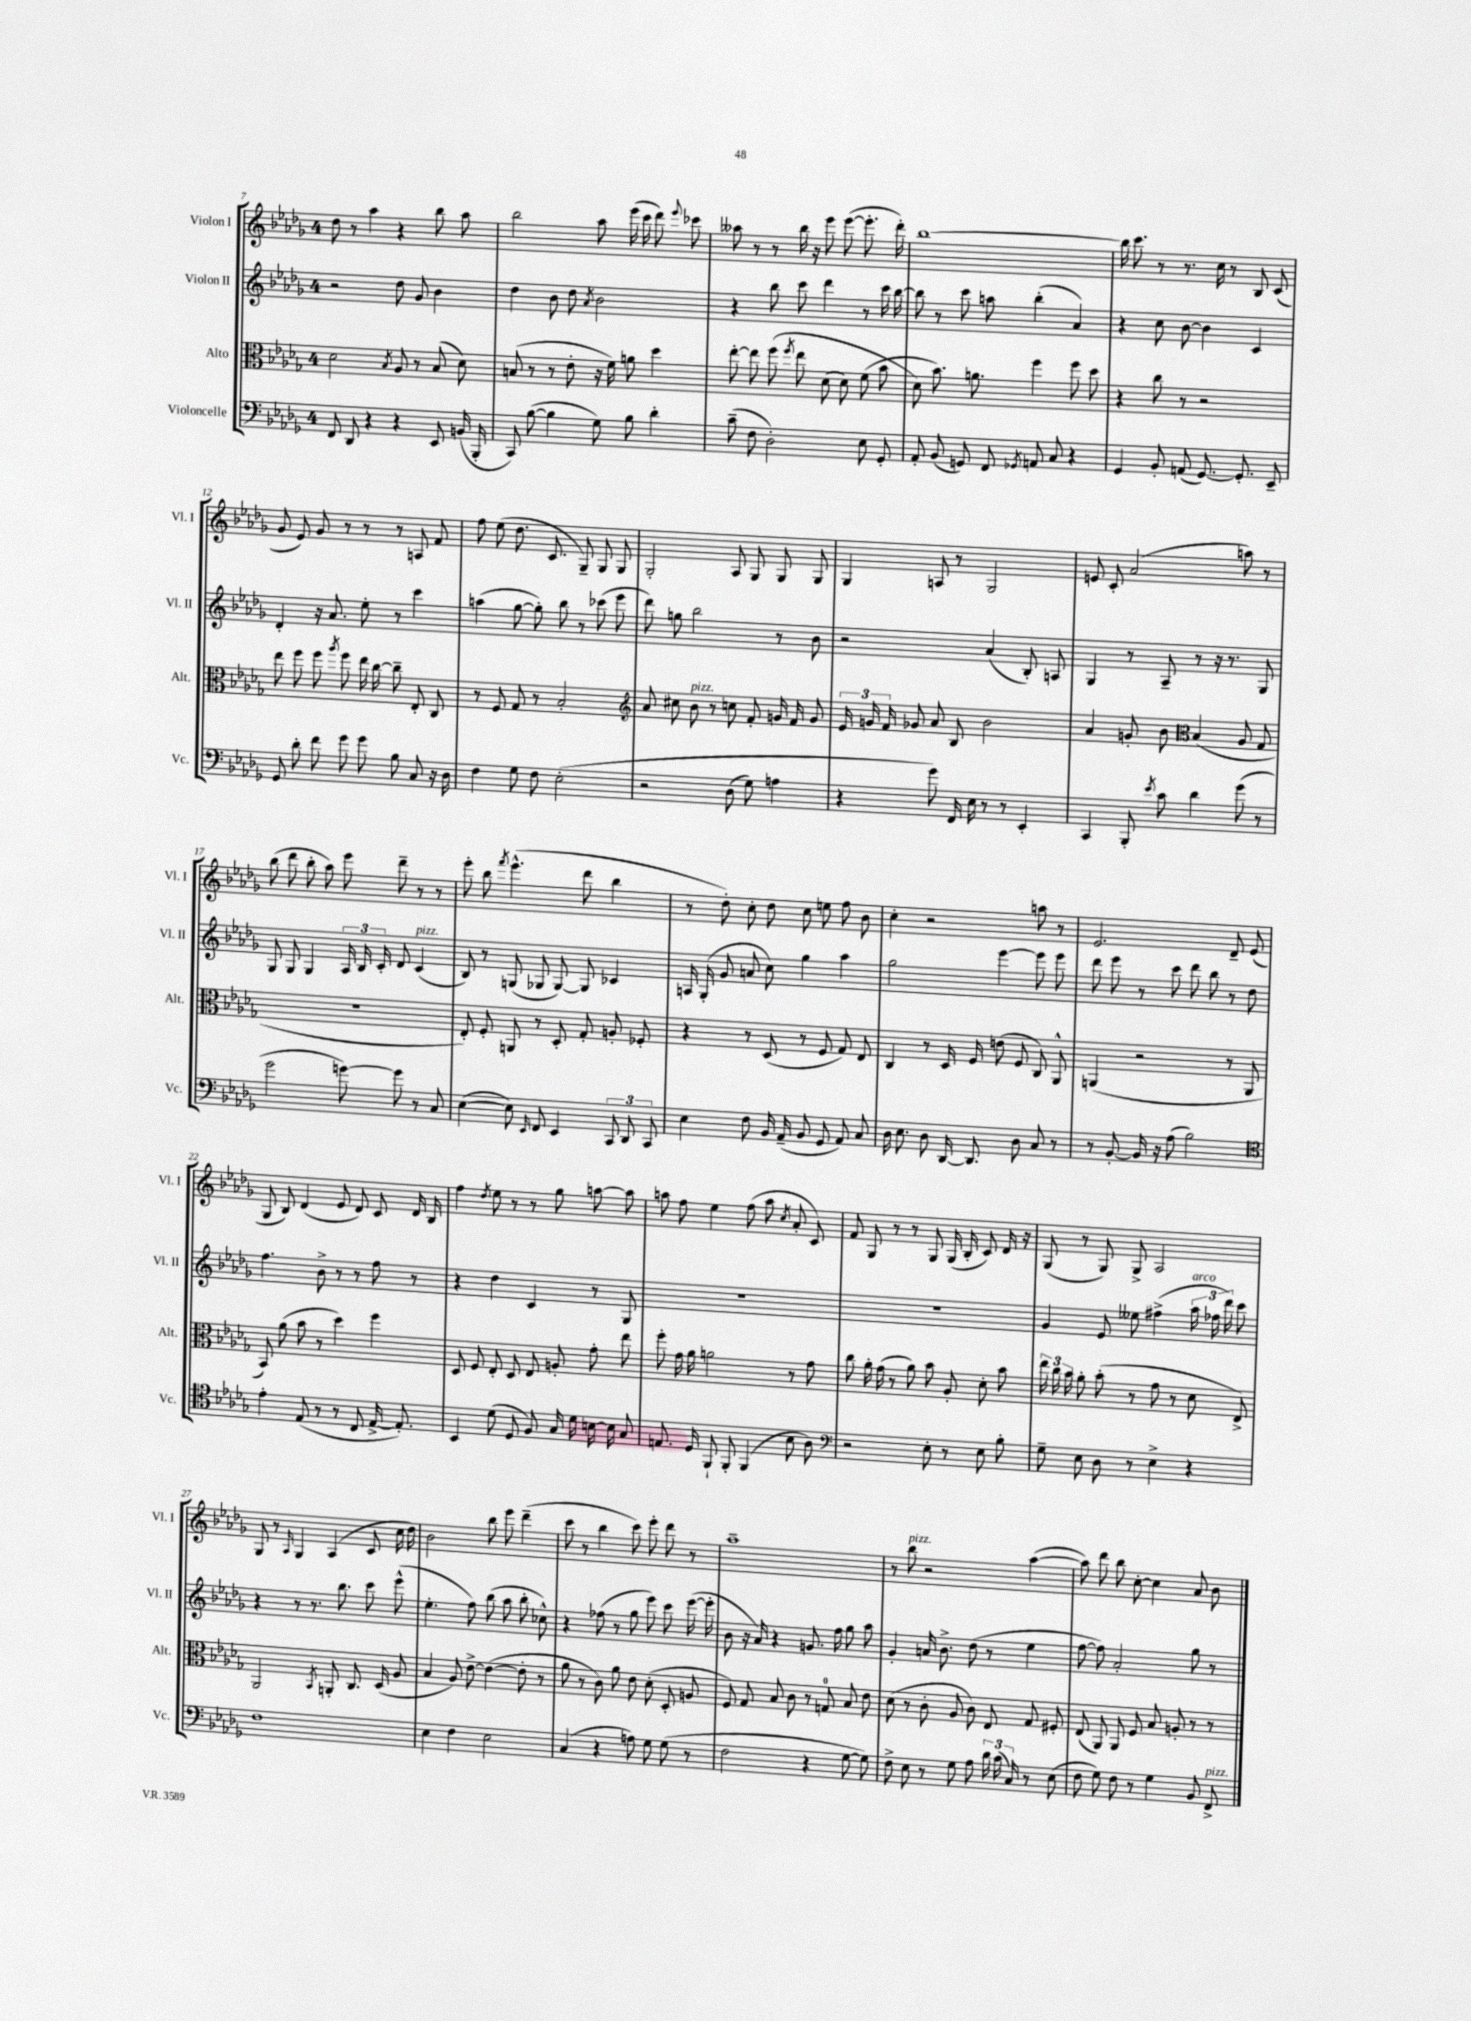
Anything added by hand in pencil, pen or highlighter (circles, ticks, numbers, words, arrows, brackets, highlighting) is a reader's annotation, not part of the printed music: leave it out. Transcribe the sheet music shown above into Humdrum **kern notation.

**kern	**kern	**kern	**kern
*part4	*part3	*part2	*part1
*staff4	*staff3	*staff2	*staff1
*I"Violoncelle	*I"Alto	*I"Violon II	*I"Violon I
*I'Vc.	*I'Alt.	*I'Vl. II	*I'Vl. I
*clefF4	*clefC3	*clefG2	*clefG2
*k[b-e-a-d-g-]	*k[b-e-a-d-g-]	*k[b-e-a-d-g-]	*k[b-e-a-d-g-]
*M4/4	*M4/4	*M4/4	*M4/4
=7	=7	=7	=7
8FF/	2d-\	2r	8dd-\
8DD-/	.	.	8r
4r	.	.	4aa-\
.	8qB-/	.	.
4r	8A-/	8dd-\	4r
.	8r	8g-/	.
8EE-/	(8B-/	4b-\	8bb-\
(16BBn/	8d-\)	.	8aa-\
16BBB-'/	.	.	.
=8	=8	=8	=8
8CC/)	(8Bn/	4dd-\	2bb-\
([8B-\	8r	.	.
4B-\]	8r	8b-\	.
.	8e-'\	8dd-\	.
.	.	8qa-/	.
8G-\)	16r	2b-\	8aa-\
.	16f\)	.	.
8B-\	8an\	.	(16eee-\
.	.	.	16ccc\
4d-'\	4dd-\	.	8ddd-\)
.	.	.	8qqeee-/
.	.	.	8ccc-X\
=9	=9	=9	=9
(8c~\	[8ee-'\	4r	8aa--X\
8F\	8ee-\]	.	8r
2D-'\)	(8ff\	8bb-\	8r
.	8qff/	.	.
.	8ee-\	8ccc\	16bb-\
.	.	.	16r
.	(8d-\	4ddd-\	8eee-\
.	8d-\)	.	([8eee-\
8E-\	(8f\	8r	8.eee-'\]
8GG-'/	8b-\	16ccc\	.
.	.	[16bb-\	16ddd-'\)
=10	=10	=10	=10
8AA-'/	8d-\)	8bb-\]	[1bb-
(8BB-/	8.b-\)	8r	.
8GGn/)	.	8ccc\	.
.	8.an\	.	.
8FF/	.	8aan\	.
8qGG-X/	.	.	.
8AAn/	4ff\	(4bb-'\	.
8C/	.	.	.
4r	8ff\	4a-/)	.
.	8dd-\	.	.
=11	=11	=11	=11
4GG-/	4r	4r	16bb-\]
.	.	.	8.ccc\
8BB-'/	8cc\	8cc\	8r
(8AAn/	8r	[8b-\	8.r
[8.GG-/)	2r	4b-\]	.
.	.	.	16cc\
.	.	.	8r
8.GG-'/]	.	.	.
.	.	4c/	8B-/
8EE-~/	.	.	(8c/
!!LO:LB:g=z
=12	=12	=12	=12
8GG-/	8ee-\	4d-'/	8g-/
8d-'\	8ff\	.	8e-/)
8f\	8ff\	16r	8g-/
.	.	8.a-/	.
.	8qaa-/	.	.
8g-\	8ff\	.	8r
8g-\	16ee-\	8ee-'\	8r
.	[16cc\	.	.
8B-\	8cc~\]	8r	8r
8C/	8E-'/	4ccc\	8An/
16r	8C/	.	8f/
16D-\	.	.	.
=13	=13	=13	=13
4F\	8r	(4aan\	8ff\
.	8F/	.	(8ee-\
8G-\	8G-/	[8gg-\	8.dd-\
8F\	8r	8gg-'\])	.
.	.	.	8.c/
(2E-'\	2B-'/	8bb-\	.
.	.	8r	8G-~/)
.	.	(8ccc-X\	8G-/
.	.	8eee-\	8G-/
=14	=14	=14	=14
*	*clefG2	*	*
2r	8a-/	8ddd-\)	2G-'/
.	8cc#X\	8ggn\	.
!	!LO:TX:a:i:t=pizz.	!	!
.	8b-\	2bb-\	.
.	8r	.	.
(8D-\	8ccn\	.	8A-/
8G-\)	8f'/	.	8G-/
4An\	16gn/	8r	8G-/
.	16f/	.	.
.	8g/	8b-\	8G-/
=15	=15	=15	=15
4r	24e-/	2r	4G-/
.	24gn/	.	.
.	24f/	.	.
.	8g-X/	.	.
8g-\)	8a-/	.	8An/
16FF/	8B-/	.	8r
16E-\	.	.	.
8r	2b-\	(4a-/	2G-/
8r	.	.	.
4EE-'/	.	8B-'/)	.
.	.	8An/	.
=16	=16	=16	=16
4CC/	4a-/	4G-/	8en/
.	.	.	8c'/
8BBB-'/	8gn'/	8r	(2a-/
8qe-/	.	.	.
8c\	8b-\	8A-~/	.
*	*clefC3	*	*
4d-\	(4B-/	8r	.
.	.	16r	.
.	.	8.r	.
(8g-\	8A-/	.	8aan\)
8r	8G-/	8G-/	8r
!!LO:LB:g=z
=17	=17	=17	=17
2g-\	1r	8G-/	(8bb-\
.	.	8G-/	8ddd-\
.	.	4G-/	8bb-'\
.	.	.	8aa-\)
[8gn\)	.	24A-/	8eee-\
.	.	24B-/	.
.	.	24c'/	.
8g\]	.	8d-/	8ddd-~\
!	!	!LO:TX:a:i:t=pizz.	!
8r	.	(4c/	8r
8C/	.	.	8r
=18	=18	=18	=18
([4E-\	8E-'/)	8B-/)	8eee-'\
.	8F'/	8r	8bb-\
.	.	.	8qfff/
8E-\])	8AAn/	(8Gn/	(4.eee-^^\
16qqEE-/	.	.	.
8FF/	8r	8G-X/	.
4EE-/	8D-'/	[8G-/)	.
.	8G-'/	8G-/]	8ddd-\
12CC/	8An'/	4c-X/	4bb-\
12DD-/	.	.	.
.	8F-X'/	.	.
12CC/	.	.	.
=19	=19	=19	=19
4E-\	4r	16An/	8r
.	.	(16G-'/	.
.	.	8g-/	8dd-'\)
8F\	8r	8an/	8cc'\
16BB-/	(8D-/	8cc\)	8dd-\
(16AA-~/	.	.	.
8BB-/	8r	4gg-\	8cc\
8GG-/	8F/	.	8een\
8AA-/)	8G-/)	4aa-\	8ff\
8C/	8E-/	.	8b-\
=20	=20	=20	=20
16D-\	4C/	2gg-\	4cc'\
8.E-\	.	.	.
8D-\	8r	.	2r
[16DD-/	16D-/	.	.
8.DD-/]	16F/	.	.
.	(8en\	[4eee-\	.
8D-\	8F/	.	.
8C/	8C/)	8eee-\]	8aan\
8r	8AA-^^/	8eee-\	8r
=21	=21	=21	=21
8r	(4AAn/	8ddd-\	2.e-/
[8BB-'/	.	8eee-\	.
16BB-/]	2r	8r	.
16r	.	.	.
(8A-\	.	8ccc\	.
2B-\)	.	8ddd-\	.
.	.	8bb-\	.
.	8r	8r	8d-~/
.	8AA/	8dd-\	(8e-/
!!LO:LB:g=z
=22	=22	=22	=22
*clefC4	*	*	*
4e-'\	8BB-/)	4.ff\	8G-/
.	(8a-\	.	8B-/)
(8E-/	8b-\	.	(4d-/
8r	8r	8b-^\	.
8r	4dd-\)	8r	8e-/
8C/	.	8r	8d-/)
[16E-^/	4ff\	8ff\	8c/
8.E-'/])	.	.	.
.	.	8r	16d-/
.	.	.	16B-/
=23	=23	=23	=23
4BB-/	8D-/	4r	4ff\
.	8F/	.	.
.	.	.	8qdd-/
(8d-\	8E-'/	4dd-\	8ee-\
8D-/	8D-/	.	8r
8F/)	8E-/	4c/	8r
16G-/	8An'/	.	8gg-\
16d-\	.	.	.
[16Bn\	8g-'\	8r	[8aan\
16B\]	.	.	.
8G-/	8ee-\	8G-/	8aa\]
=24	=24	=24	=24
8.En/	8ff'\	1r	8aan\
.	16g-\	.	8ff\
16D-/	16a-\	.	.
8FF`/	2an\	.	4ee-\
8FF'/	.	.	.
(4FF/	.	.	(8ff\
.	.	.	8aa\
.	.	.	8qcc/
8B-\	8r	.	8a-'/
8A-\)	8g-\	.	8c/)
=25	=25	=25	=25
*clefF4	*	*	*
2r	8cc\	1r	8f/
.	16a-'\	.	8G-/
.	(16g-\	.	.
.	8r	.	8r
.	8a-\)	.	8r
8E-'\	8b-\	.	8G-/
8r	8A-'/	.	(16G-/
.	.	.	16B-'/
8E-\	8d-'\	.	8c/)
8B-'\	8b-\	.	16d-/
.	.	.	16r
=26	=26	=26	=26
8G-~\	24ee-\	4g-/	(8G-/
.	24cc\	.	.
.	24b-\	.	.
8E-\	8a-'\	.	8r
8D-\	(8b-'\	8e-/	8G-/)
8r	8r	8ee--X\	8G-^/
4E-^\	8g-\	(4ff#X^\	2A-/
.	8r	.	.
!	!	!LO:TX:a:i:t=arco	!
4r	8d-\	24aa-\	.
.	.	24ff-X\	.
.	.	24ddd-\)	.
.	8E-^/)	8ccc\	.
!!LO:LB:g=z
=27	=27	=27	=27
1F	2AA-/	4r	8G-/
.	.	.	8r
.	.	.	16qqA-/
.	.	8r	4G-/
.	.	8.r	.
.	8qBB-/	.	.
.	8AAn'/	.	(4A-/
.	.	8.bb-\	.
.	8.C/	.	.
.	.	8ccc\	8c/
.	(16D-/	.	.
.	8A-/	(8eee-^^\	16cc\
.	.	.	16dd-\)
=28	=28	=28	=28
4E-\	4B-/	4.ee-'\	2b-\
4F\	8A-/)	.	.
.	[8e-^\	8ff\)	.
2E-\	(4e-\_	(8bb-\	8bb-\
.	.	8aa-\	8eee-\
.	8e-'\]	8bb-'\	(4ddd-~\
.	8r	8cc-X^^\)	.
=29	=29	=29	=29
(4C/	8a-\	4r	8ccc\
.	8r	.	8r
4r	8c\)	(8ff-X\	4bb-\
.	8a-\	8r	.
8An\)	8e-\	8gg-\	8ccc\)
8G-\	(8d-'\	8eee-\)	8eee-'\
(8G-\	8D-'/	8ccc\	8ddd-\
8r	8An/	([16eee-\	8r
.	.	16eee-'\]	.
=30	=30	=30	=30
2F\	8F/)	8b-\	1aa-~
.	8G-/	16r	.
.	.	16a-/)	.
.	8B-/	4r	.
.	8c\	.	.
4r	8r	8.gn/	.
.	8Gn/	.	.
.	.	16ff\	.
[8G-\	8B-/	8gg-\	.
8G-\])	8e-\	8aa-\	.
=31	=31	=31	=31
8F^\	(8d-\	4g-'/	8r
!	!	!	!LO:TX:a:i:t=pizz.
8E-\	8r	.	8bb-\
8r	8c'\	16an/	2r
.	.	8.b-^\	.
8G-\	8A-/	.	.
8A-\	8c\)	(8dd-\	.
24d-\	8E-/	8r	.
(24c\	.	.	.
24C/)	.	.	.
8r	8G-/	4ee-\	([4aa-\
(8E-\	8F#X'/	.	.
=32	=32	=32	=32
8F\	(8E-/	[8ff\	8aa-\])
8G-\)	8AA-/)	8ff\])	8ddd-\
8F\	8AA-/	2a-'/	8bb-\
8r	8F/	.	[8cc'\
4G-\	8B-/	.	4cc\]
.	8An'/	.	.
8BB-/	8r	8gg-\	8a-/
!LO:TX:a:i:t=pizz.	!	!	!
8FF^/	8r	8r	8b-\
==	==	==	==
*-	*-	*-	*-
